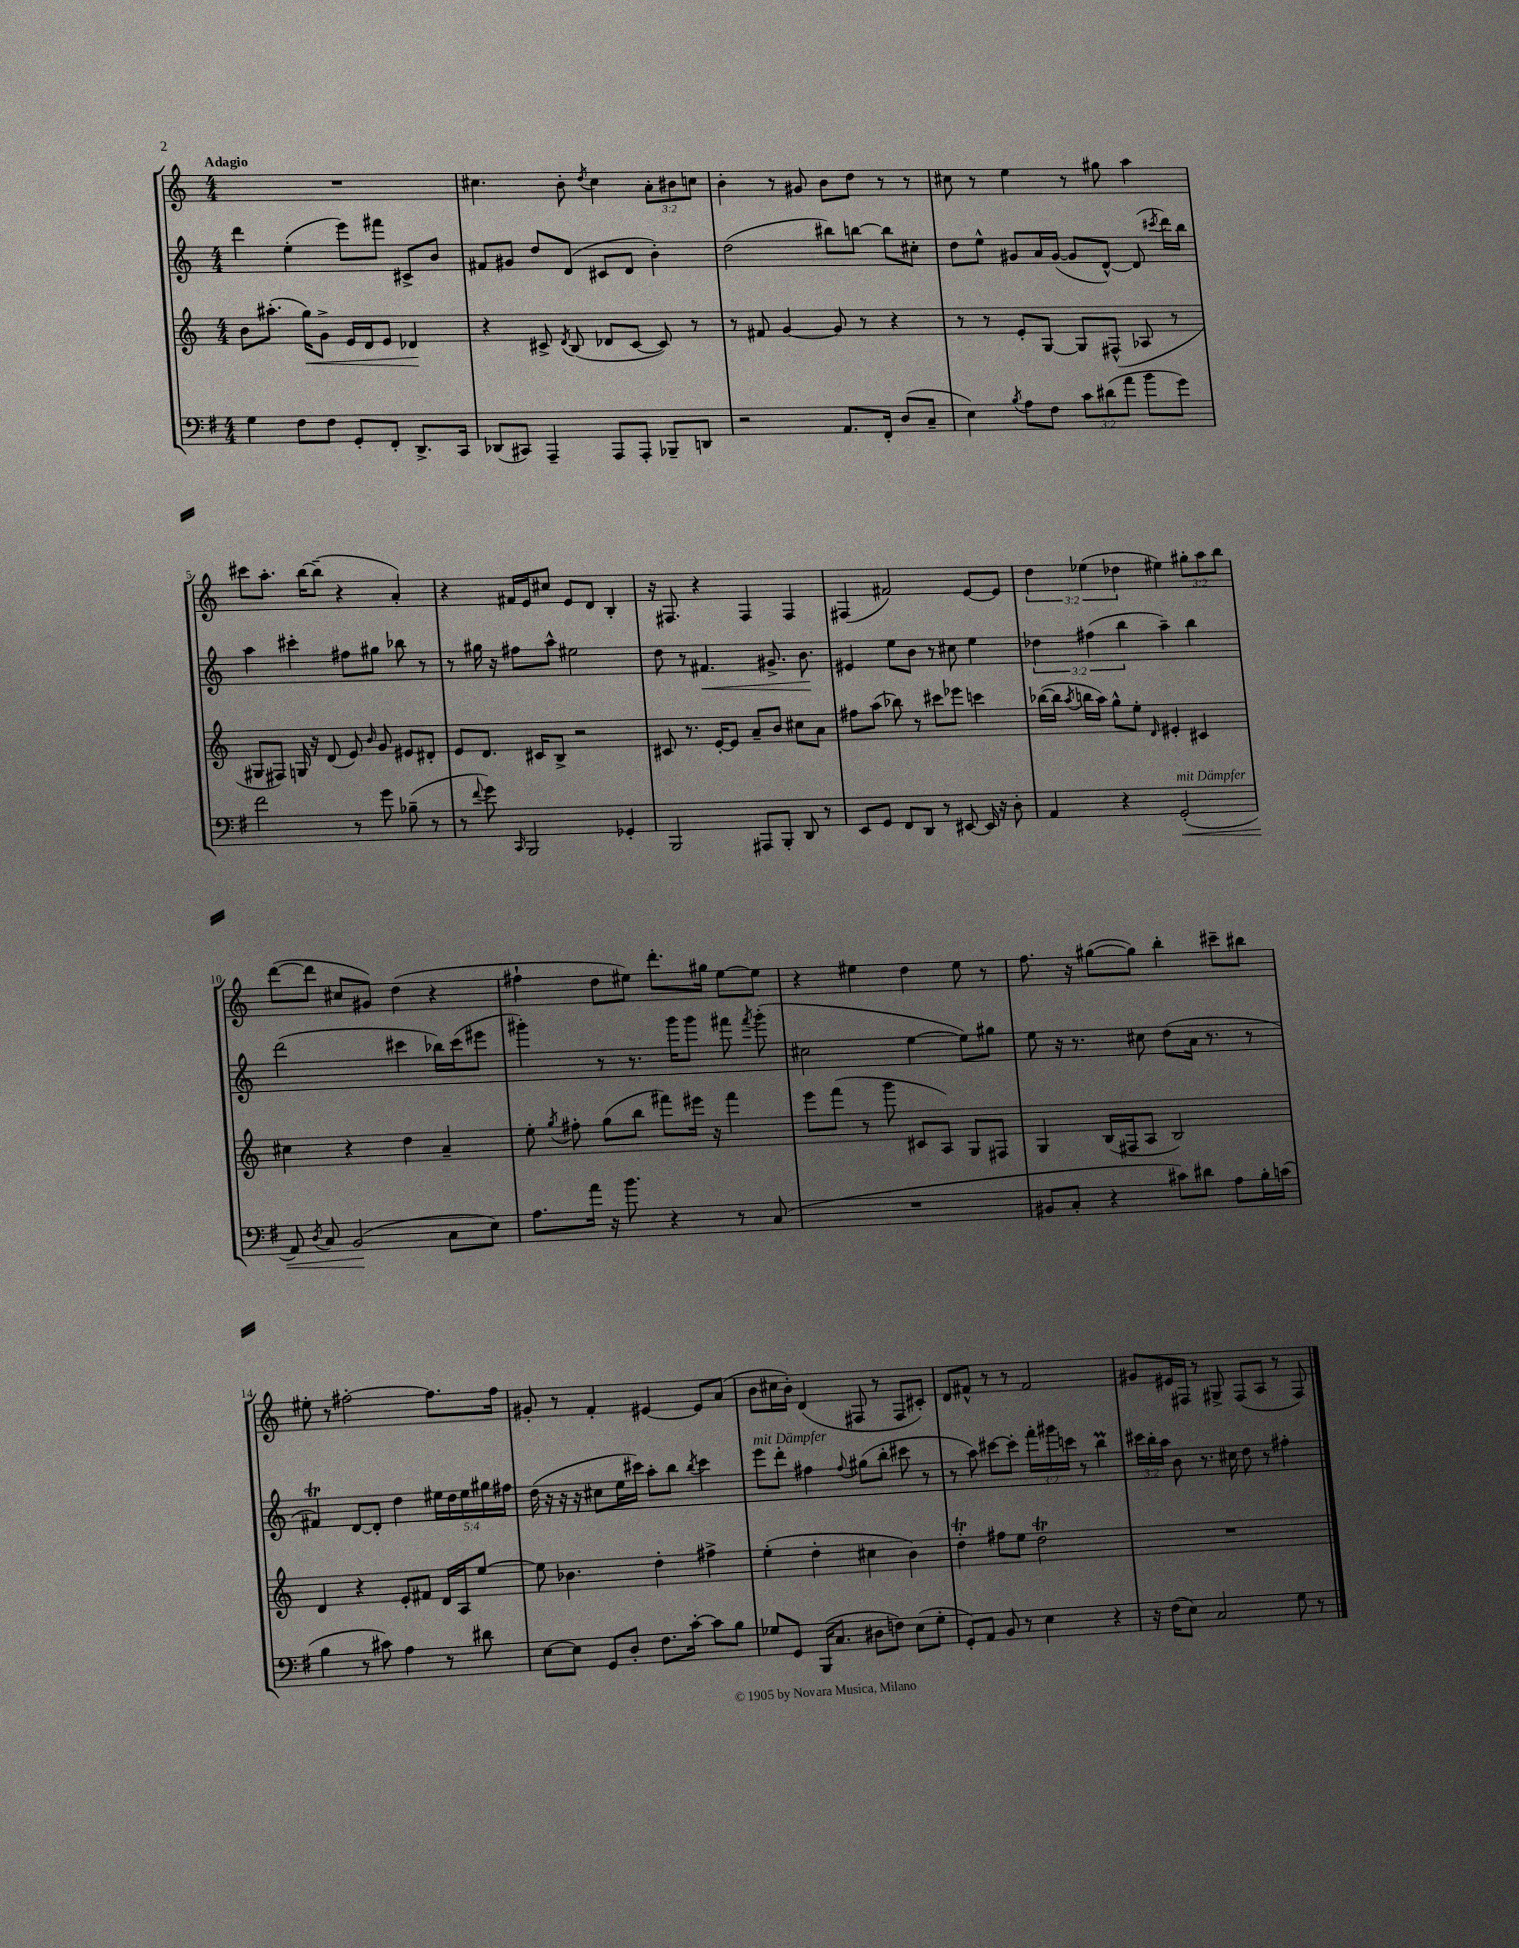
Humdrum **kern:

**kern	**kern	**kern	**kern
*staff4	*staff3	*staff2	*staff1
*clefF4	*clefG2	*clefG2	*clefG2
*k[f#]	*k[]	*k[]	*k[]
*M4/4	*M4/4	*M4/4	*M4/4
4G	8b	4ddd	1r
.	(8.aa#'	.	.
8F#	.	(4ee'	.
.	16gg)	.	.
8F#	8g^	.	.
8GG'	16e	8eee)	.
.	16d	.	.
8FF#'	8e	8fff#	.
8.DD^	4d-	8c#^	.
.	.	8b	.
16CC	.	.	.
=	=	=	=
(8DD-	4r	8f#	4.cc#
8CC#)	.	8g#	.
4AAA~	8c#^	8dd	.
.	8qd	.	.
.	(8B	(8d	8b'
.	.	.	8qdd
8AAA	8d-	8c#	4cc#
8AAA'	[8c#	8d	.
8BBB-~	8c#])	4b')	12a'
.	.	.	12b#
8DD	8r	.	.
.	.	.	12cc
=	=	=	=
2r	8r	(2dd	4b'
.	8f#	.	.
.	[4g	.	8r
.	.	.	8g#
8.AA	8g]	8bb#)	8b
.	8r	[8bb	8dd
16FF#'	.	.	.
(8D	4r	8bb]	8r
8C~	.	8cc#'	8r
=	=	=	=
4E)	8r	8dd	8cc#
.	8r	8ee^^	8r
8qB	.	.	.
8A	8e'	8g#	4ee
8F#	[8G	16a	.
.	.	([16g#	.
12c	8G]	8g#]	8r
(12d#	.	.	.
.	(8F#^^	[8d^^)	8gg#
12a	.	.	.
8b	8A-	(8d]	4aa
.	.	8qccc#	.
8g)	8r	16ddd)	.
.	.	16bb	.
=	=	=	=
2f#	8G#	4aa	8ccc#
.	8F#)	.	8.aa'
.	16G	4ccc#'	.
.	16r	.	[16bb
.	(8d	.	(8bb~]
8r	8e)	8ff#	4r
.	16qqb	.	.
8g	8g	8gg#	.
(8B-~	8e#	8bb-	4a')
8r	8d#'	8r	.
=	=	=	=
8r	8e	8r	4r
8qqf#	.	.	.
8g)	8.d	16gg#	.
.	.	16r	.
16qqCC	.	.	.
2BBB	.	8ff#	16f#
.	16c#	.	16e
.	8B^	8aa^^	8cc#
.	2r	2ee#	8e
.	.	.	8d
4GG-'	.	.	4B'
=	=	=	=
2BBB	8c#	8dd	16r
.	.	.	8.F#
.	8.r	8r	.
.	.	4.f#	4r
.	[16e'	.	.
.	8e]	.	.
8AAA#	8a~	.	4F#
8BBB'	8b	8.g#^	.
8DD	8cc#	.	4F#
.	.	8.b	.
8r	8a	.	.
=	=	=	=
8EE	8ff#	4e#	(4F#
8GG	(8aa	.	.
8FF#	8bb-)	8ee	2f#)
8DD	8r	8b	.
8r	8ccc#	8r	.
[8EE#	8eee-	8cc#	.
16EE#]	4ccc	4ee	[8e
16r	.	.	.
8D'	.	.	8e]
=	=	=	=
4AA	([16bb-	6dd-	6dd
.	16bb-]	.	.
.	8qaa	.	.
.	16bb	.	.
.	.	(6ff#	(6ee-
.	16aa)	.	.
4r	8gg^^	.	.
.	.	6bb	6dd-
.	8ee'	.	.
.	16qqd	.	.
(2GG'	4e#'	4aa~)	4ee#)
.	4c#	4bb	12gg#'
.	.	.	12aa
.	.	.	12bb
=	=	=	=
8AA)	4cc#	(2ddd	([8ddd
8qD	.	.	.
8C	.	.	8ddd]
(2BB	4r	.	8cc#
.	.	.	8g#)
.	4dd	4ccc#	(4dd
8C	4a~	16bb-)	4r
.	.	(16ccc#	.
8E)	.	8eee#	.
=	=	=	=
8.A	8ee'	4ggg#')	4ff#`
.	8qgg	.	.
.	8ff#'	.	.
16a	.	.	.
16r	(8gg	8r	8dd
8.b	.	.	.
.	8bb	8.r	8ee#)
4r	8fff#)	.	8.ddd'
.	.	16ggg#	.
.	16eee#	8ggg#	.
.	16r	.	16gg#
8r	4fff#	8fff#	[8ee#
.	.	8qfff#	.
(8C	.	(8ggg#'	8ee#]
=	=	=	=
1r	8eee	2cc#	4r
.	(8fff	.	.
.	8r	.	4ee#
.	8ggg	.	.
.	8c#	[4ee	4dd
.	8A)	.	.
.	8G	8ee])	8ee#
.	8F#	8gg#	8r
=	=	=	=
8BB#	4G	8ee	8.ff
8C'	.	16r	.
.	.	8.r	16r
4r	(16B	.	([8gg#
.	16F#	.	.
.	8A	8cc#	8gg#])
8c#)	2B)	(8dd	4bb'
8d#	.	16a	.
.	.	8.r	.
8A	.	.	8ccc#~
16B'	.	8r	8bb#
(16c	.	.	.
=	=	=	=
4B	4d	4f#)	8ee#'
.	.	.	8r
8r	4r	[8d	[2ff#'
8c#)	.	8d']	.
4A	8e'	4dd	.
.	8f#	.	.
8r	16d	20ee#	8.ff#]
.	.	20dd	.
.	16A	.	.
.	.	20ee#	.
8d#	[8ee	.	.
.	.	20gg#	.
.	.	.	16ff#
.	.	20ff#	.
=	=	=	=
[8E	8ee]	(16dd	8g#'
.	.	16r	.
8E]	4.b-	16r	8r
.	.	16r	.
8GG	.	8cc#	4f'
8D'	.	16ee	.
.	.	16ccc#)	.
8.F#	4dd'	8aa'	[4e#
.	.	8bb	.
[16c'	.	.	.
.	.	8qbb	.
8c]	4ff#^	4ccc#	8e#]
8B	.	.	(8a
=	=	=	=
8G-	(4ee'	8eee	8b
8GG	.	8ddd'	16cc#
.	.	.	16b')
(16BBB	4dd'	4ff#	(4d
8.C	.	.	.
.	.	8qqff#	.
8D#	4cc#	(8gg#	8F#
8F)	.	8bb'	8r
(8E	4b)	8ccc#	8F#
8G-'	.	8r	8c#')
=	=	=	=
8GG')	4dd'	8r	8d
8AA	.	8aa)	8f#^^
8BB	8ff#	[8ccc#	8r
8r	8ee	8ccc#']	8r
4E	2dd	24fff'	2f#
.	.	24ggg#	.
.	.	24ccc	.
.	.	8r	.
4r	.	4bb	.
=	=	=	=
16r	1r	24ccc#	8g#
.	.	24bb'	.
(16F#	.	.	.
.	.	24aa	.
8E)	.	8b	16e#
.	.	.	16F#
2C	.	8.r	8r
.	.	.	8G#^
.	.	16cc#	.
.	.	8dd	(8F#
.	.	8r	8A
8G	.	4ff#'	8r
8r	.	.	8F#)
==	==	==	==
*-	*-	*-	*-
